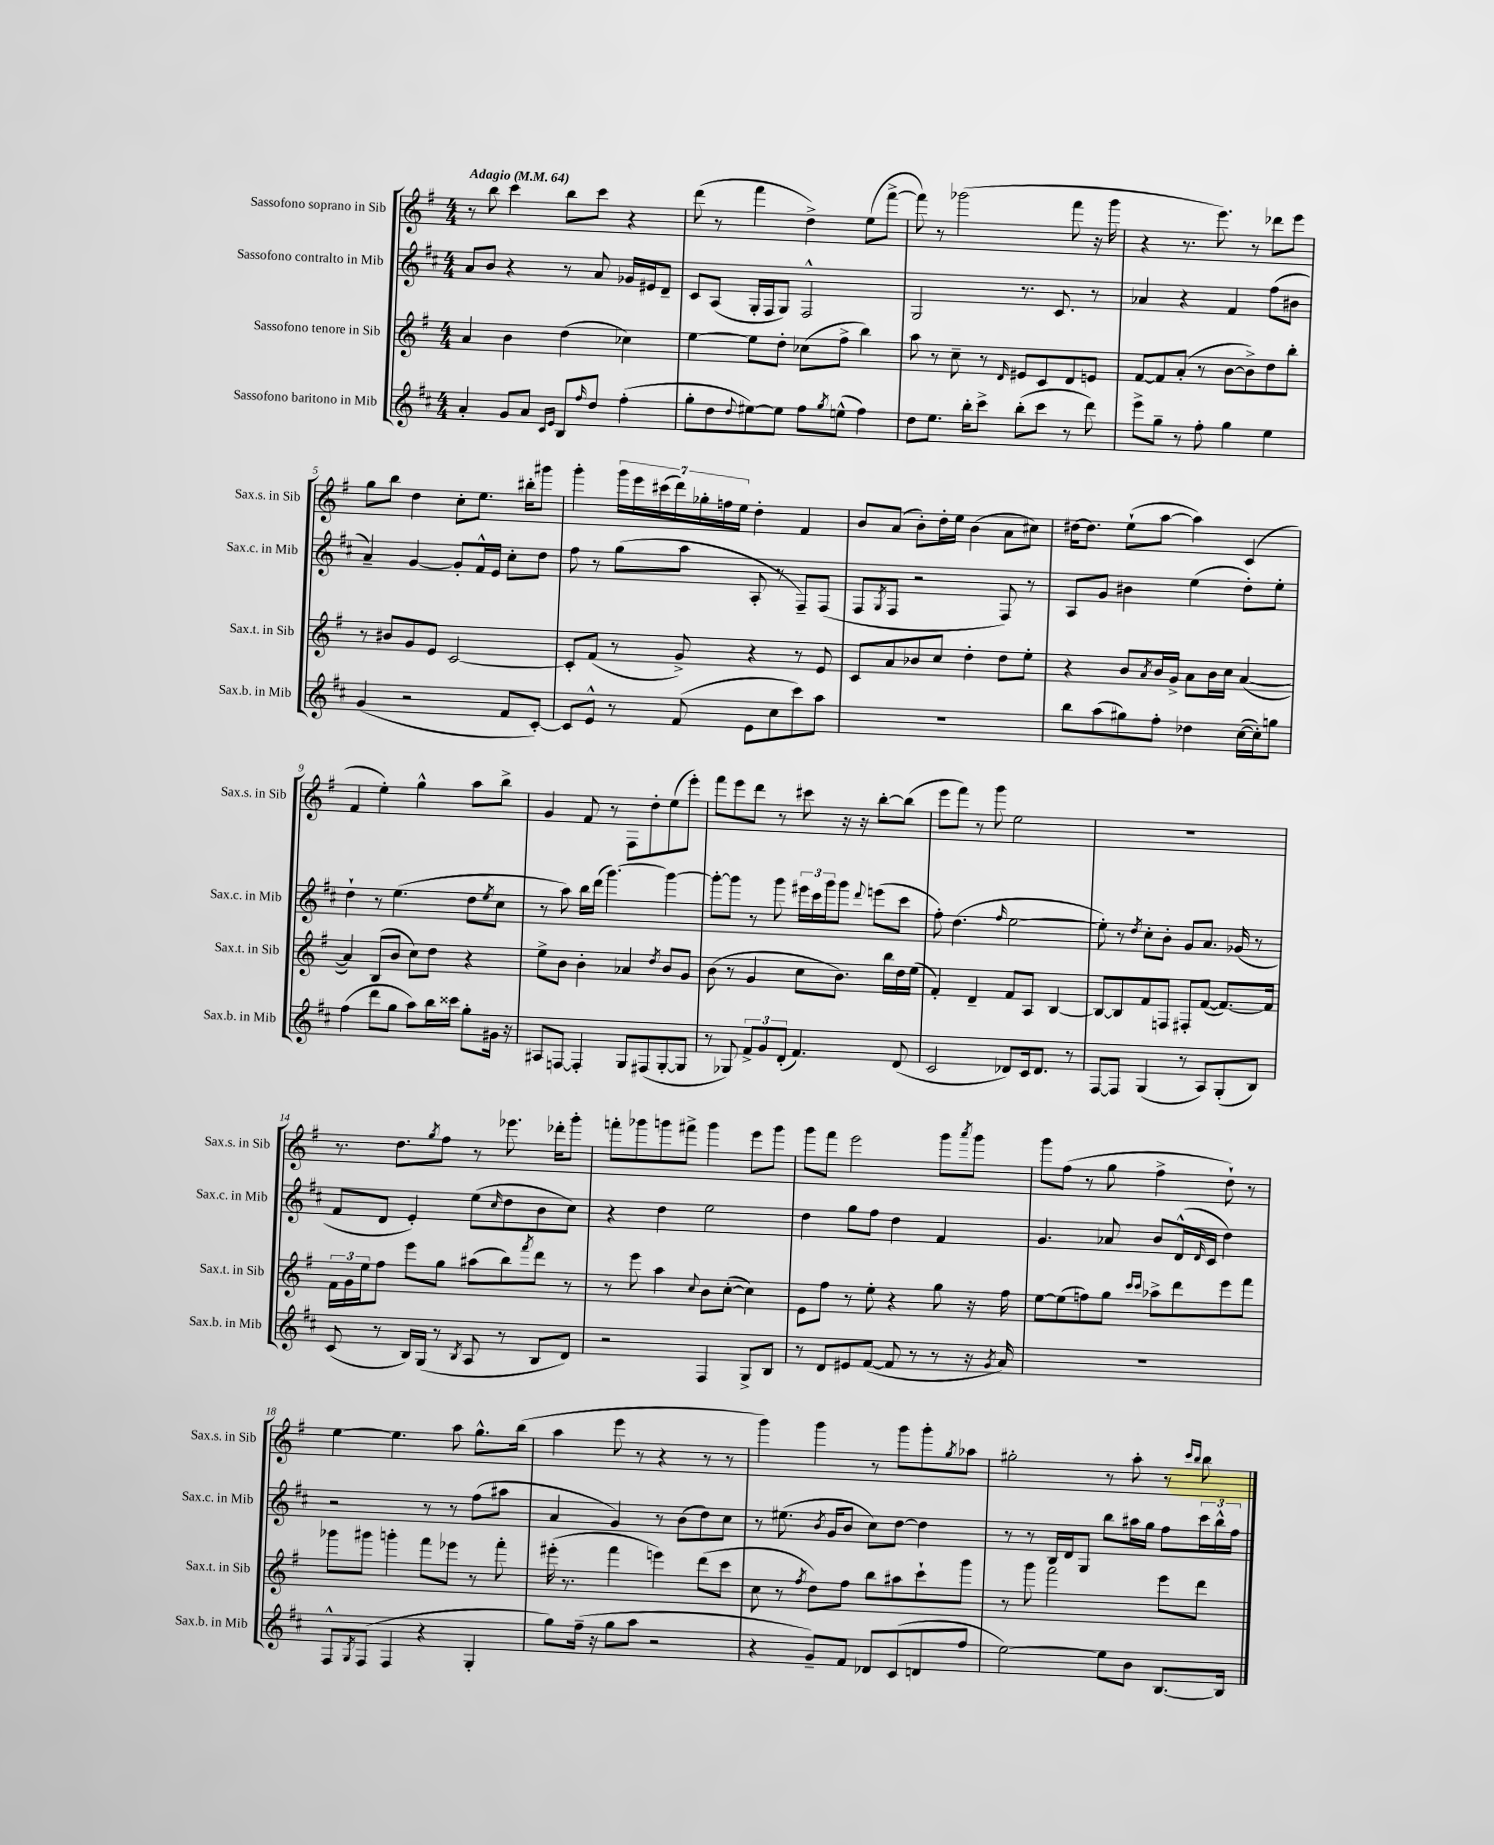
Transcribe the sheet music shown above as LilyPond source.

<<
\new StaffGroup <<
\new Staff = "s0" \with { instrumentName = "Sassofono soprano in Sib" shortInstrumentName = "Sax.s. in Sib" } {
    \clef treble \key g \major \numericTimeSignature \time 4/4 \tempo "Adagio" 4 = 64
    r8 b''8 c'''4 b''8 c'''8 r4 |
    d'''8( r8 fis'''4 d''4->) e''8( fis'''8~-> |
    fis'''8) r8 ges'''2( fis'''8 r16 ges'''16 |
    r4 r8. e'''8.) r8 des'''8 e'''8 |
    g''8 b''8 d''4 c''8-. e''8. bis''16-. gis'''8 |
    g'''4-. \tuplet 7/4 { g'''16 e'''16 cis'''16( d'''16) ges''16-. f''16 e''16 } d''4-. fis'4 |
    b'8 a'8( b'8-.) d''16-. e''16 b'4( a'8 cis''8) |
    dis''16~ dis''8. e''8-!( a''8~ a''4) c'4( |
    fis'4 e''4-.) g''4-^ a''8 b''8-> |
    g'4 fis'8 r8 fis8 d''8-. e''8( e'''8-.) |
    fis'''8 e'''8 d'''8 r8 cis'''8 r16 r16 b''8~-. b''8( |
    e'''8 fis'''8) r8 g'''8 e''2 |
    R1 |
    r8. d''8. \acciaccatura { g''8 } fis''8 r8 ees'''8. des'''16-. g'''8-. |
    f'''8-. ges'''8 g'''8 fis'''8-> g'''4 e'''8 g'''8 |
    g'''8 fis'''8 e'''2 g'''8 \acciaccatura { a'''8 } g'''8 |
    g'''8 fis''8( r8 g''8 fis''4-> d''8-!) r8 |
    e''4~ e''4. a''8 g''8.-^ b''16( |
    a''4 e'''8 r8 r4 r8 r8 |
    g'''4) g'''4 r8 g'''8 g'''8-. \acciaccatura { g''8 } aes''8 |
    gis''2-. r8 a''8-. r8 \grace { c'''16 b''16 } b''8 \bar "|." |
}
\new Staff = "s1" \with { instrumentName = "Sassofono contralto in Mib" shortInstrumentName = "Sax.c. in Mib" } {
    \clef treble \key d \major \numericTimeSignature \time 4/4
    a'8 b'8 r4 r8 a'8 ges'16 eis'16 d'8-- |
    cis'8 a8( g16-. fis16 g8) fis2-^ |
    g2 r8. cis'8. r8 |
    aes'4 r4 fis'4 fis''8( bis'8 |
    a'4--) g'4~ g'8-. fis'16-^ e'16 cis''8-. d''8 |
    fis''8 r8 g''8( a''8 a8-. r8 fis8--) fis8( |
    fis8 \acciaccatura { g8 } fis8 r2 fis8) r8 |
    a8 g'8 bis'4 e''4( d''8-.) e''8-. |
    d''4-! r8 e''4.( d''8 \acciaccatura { e''8 } cis''8 |
    r8 a''8) b''16 d'''16( g'''4.~) g'''4~ |
    g'''8~-. g'''8 r8 g'''8 \tuplet 3/2 { eis'''16 cis'''16 g'''16 } g'''8 \appoggiatura { d'''8 } e'''8( cis'''8 |
    fis''8-.) d''4.( \grace { fis''16 } e''2~ |
    e''8-.) r8 \acciaccatura { d''8 } cis''8-. b'8-. g'8 a'8. ges'16( r8 |
    fis'8 d'8 e'4-.) e''8( \grace { cis''16 } d''8 b'8 cis''8) |
    r4 d''4 e''2 |
    d''4 g''8 fis''8 d''4 fis'4 |
    g'4. aes'8 b'8 d'16-^( \grace { d'16 } cis'16 d''4) |
    r2 r8 r8 fis''8( ais''8 |
    a'4 g'4) r8 b'8( d''8) cis''8 |
    r8 eis''8.( \acciaccatura { b'8 } g'16 b'8 cis''8) d''8~ d''4 |
    r8 r8 b16 d'16 g8 b''8 ais''16 g''16 fis''8 \tuplet 3/2 { cis'''16 b''16-^ fis''16 } \bar "|." |
}
\new Staff = "s2" \with { instrumentName = "Sassofono tenore in Sib" shortInstrumentName = "Sax.t. in Sib" } {
    \clef treble \key g \major \numericTimeSignature \time 4/4
    a'4 b'4 d''4( ces''4) |
    e''4~ e''8 d''8-. ces''8( fis''8-> b''4) |
    a''8 r8 c''8-- r8 \grace { d'16 } eis'8 c'8 d'8 e'8 |
    fis'8~ fis'8 a'8-.( r8 b'8~ b'8->) d''8 b''8-. |
    r8 bis'8 g'8 e'8 c'2~ |
    c'8-. fis'8( r8 g'8->) r4 r8 e'8 |
    c'8 a'8 bes'8 c''8 d''4-. d''8 e''8-. |
    r4 b'8 \acciaccatura { a'8 } b'16 g'16-> a'8 b'16 c''16 a'4~( |
    a'4) b8( b'8 c''8) d''8 r4 |
    e''8-> b'8 b'4-. aes'4 \acciaccatura { d''8 } b'8 g'8 |
    b'8( r8 g'4 c''8 b'8.) b''16 d''16 e''16( |
    fis'4-.) d'4-- fis'8 a8 b4~ |
    b8~ b8 fis'8 f8 fis8-. fis'8~( fis'8.~) fis'16 |
    \tuplet 3/2 { fis'16 g'16 e''16 } fis''8 e'''8 g''8 ais''8( b''8) \acciaccatura { fis'''8 } d'''8 r8 |
    r8 e'''8 a''4 \appoggiatura { c''8 } b'8 c''8~-.( c''4) |
    e'8 fis''8 r8 e''8-. r4 g''8 r16 fis''16 |
    e''8~ e''8( f''8) g''8 \grace { c'''16 c'''16 } aes''8-> d'''8 e'''8 fis'''8 |
    ges'''8 gis'''8 g'''4-. fis'''8 ees'''8 r8 fis'''8-. |
    eis'''16-.( r8. fis'''4 e'''4) d'''8( c'''8 |
    c''8 r8 \acciaccatura { fis''8 } d''8) fis''8 b''8 ais''8 c'''8-! g'''8 |
    r8 g'''8 fis'''2 e'''8 d'''8 \bar "|." |
}
\new Staff = "s3" \with { instrumentName = "Sassofono baritono in Mib" shortInstrumentName = "Sax.b. in Mib" } {
    \clef treble \key d \major \numericTimeSignature \time 4/4
    a'4-. g'8 a'8 \grace { cis'16 e'16 } b8 \grace { fis''16 } d''8 fis''4-.( |
    g''8-. d''8 \appoggiatura { d''8 } eis''8~) eis''8 fis''8 \acciaccatura { g''8 } e''8-^( fis''4) |
    d''8 e''8. b''16-. cis'''8-> b''8-.( cis'''8 r8 d'''8) |
    e'''8-> g''8-- r8 fis''8-. g''4 e''4 |
    g'4( r2 fis'8 cis'8~-.) |
    cis'8 e'8-^ r8 fis'8( e'8 cis''8 cis'''8) a''8 |
    R1 |
    b''8 a''8( gis''8) fis''8-. des''4 cis''16~( cis''16-.) g''8 |
    fis''4( d'''8 g''8 a''8) b''16 cisis'''16 g''8-. gis'16 r16 |
    ais8 f8~ f4-. g8 fis8( g8~-. g8 |
    r8 ges8) \tuplet 3/2 { fis'8-> g'8 d'8-.( } fis'4.) d'8( |
    cis'2 des'8) cis'16 des'8. r8 |
    fis8~ fis8 g4( r8 a8) g8-.( b8) |
    cis'8( r8 b16) g16( r8 \acciaccatura { b8 } a8 r8 b8 d'8) |
    r2 fis4 g8-> b8 |
    r8 d'8 eis'8 fis'8~( fis'8 r8 r8 r16 \acciaccatura { g'8 } a'16) |
    R1 |
    fis8-^ \acciaccatura { g8 } fis8( fis4 r4 g4-. |
    g''8) fis''16--( r16 g''8 a''8 r2 |
    r4 g'8--) fis'8 des'8 cis'8( d'8 fis''8 |
    e''2~) e''8 b'8 b8.~ b16 \bar "|." |
}
>>
>>
